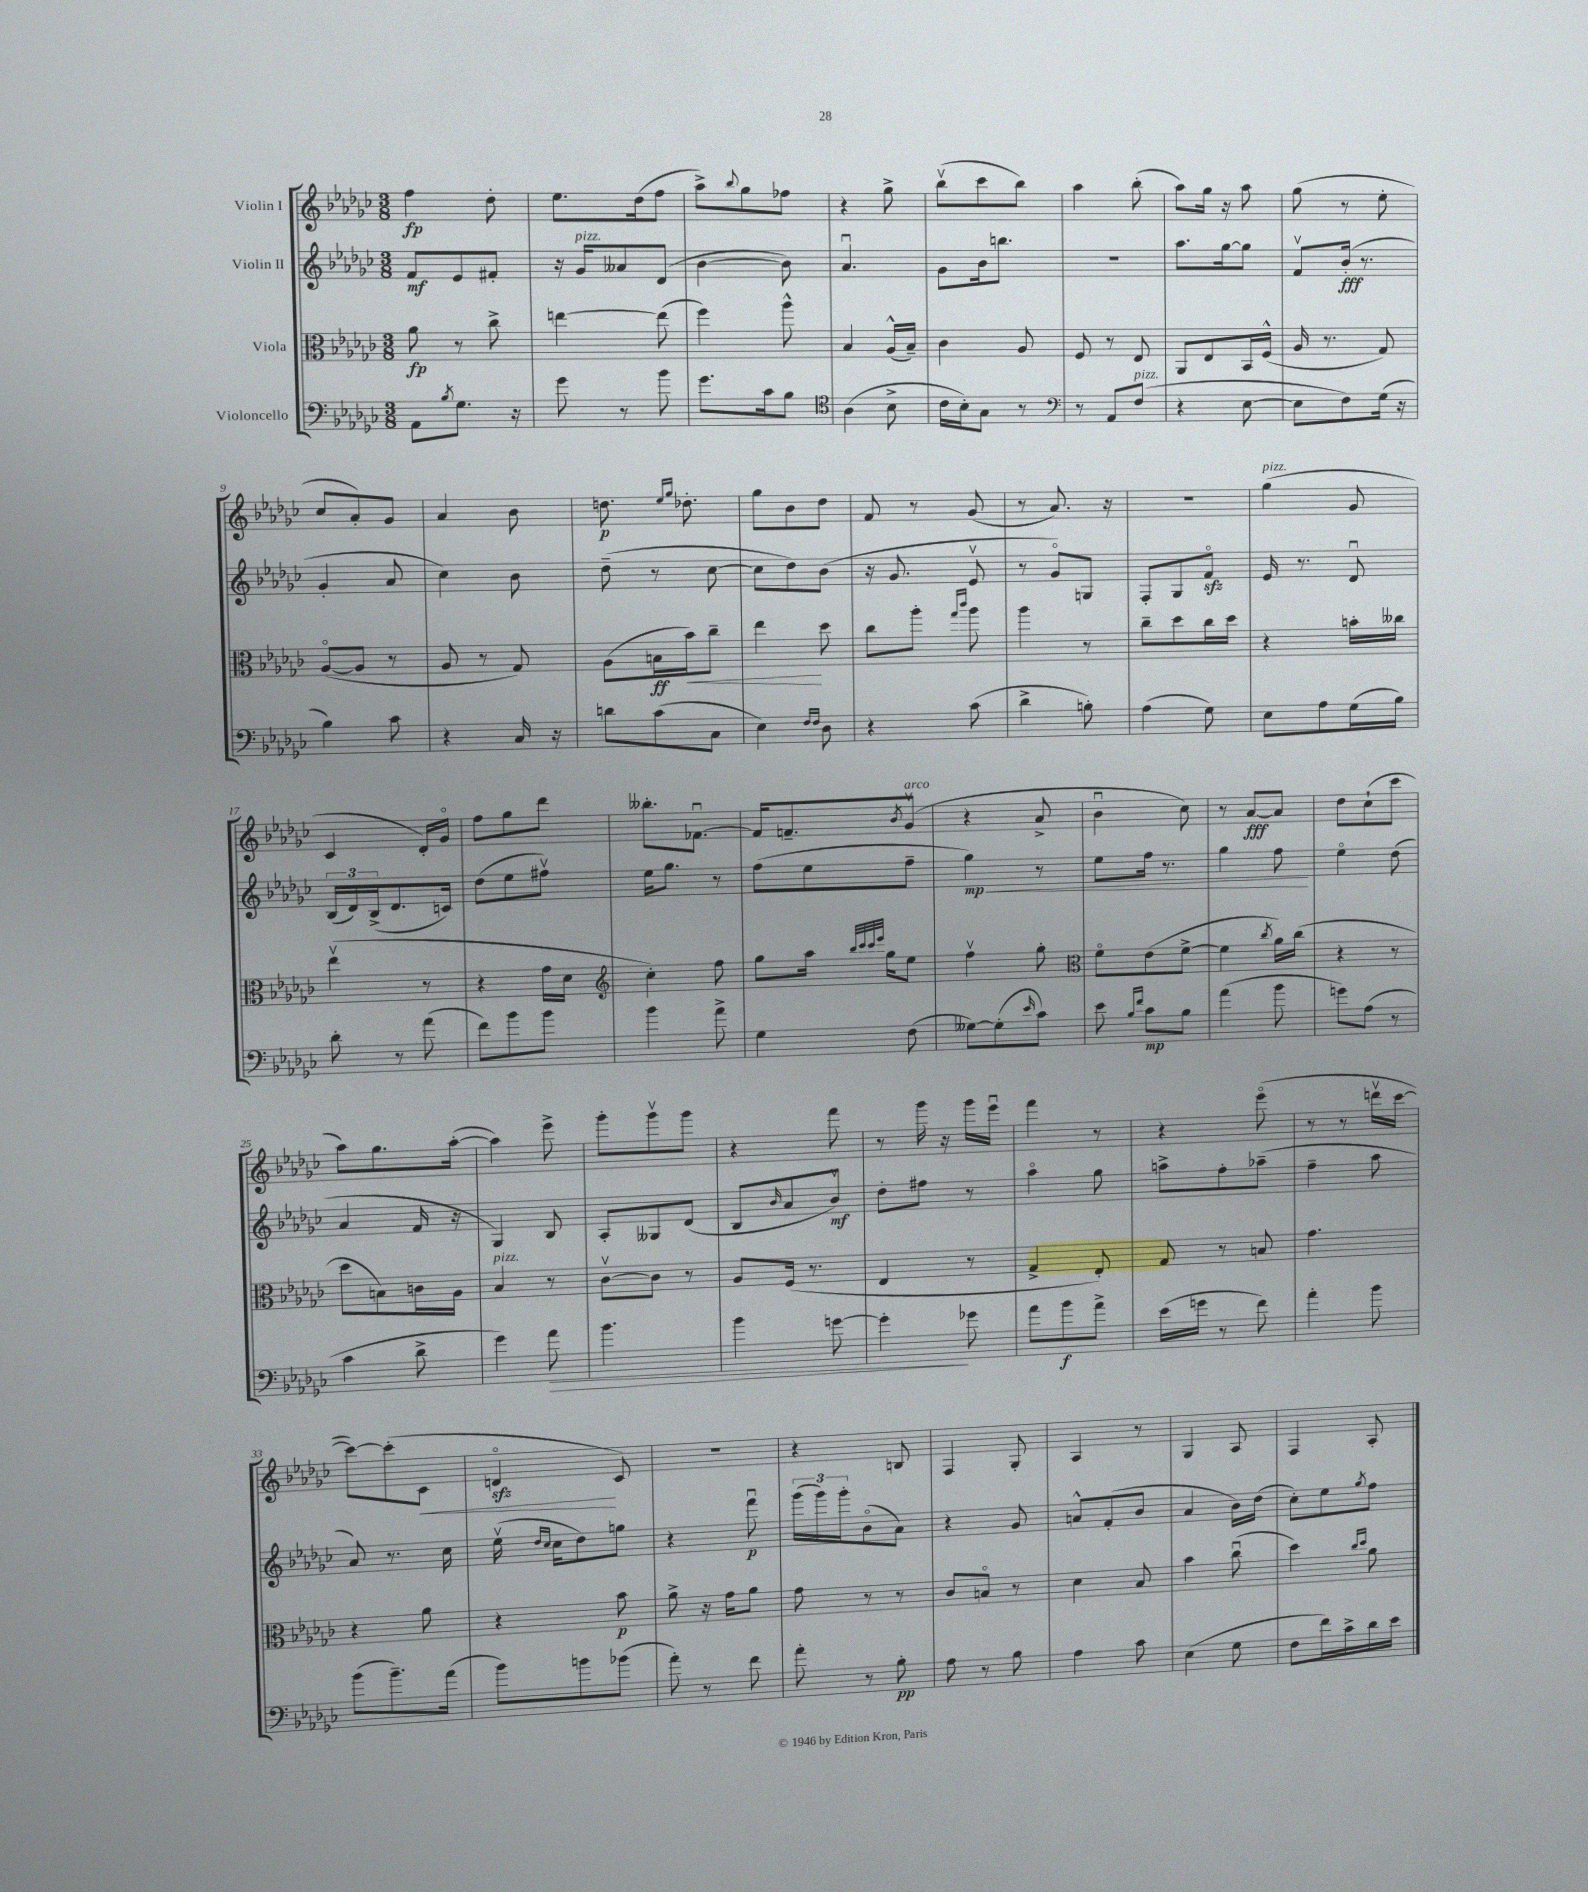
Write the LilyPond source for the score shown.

<<
\new StaffGroup <<
\new Staff = "s0" \with { instrumentName = "Violin I" } {
    \clef treble \key ges \major \numericTimeSignature \time 3/8
    f''4\fp des''8-. |
    ees''8. des''16( f''8 |
    aes''8->) \appoggiatura { bes''8 } ges''8 fes''8 |
    r4 ges''8-> |
    bes''8\upbow( ces'''8 bes''8) |
    aes''4 bes''8-.( |
    aes''8) ges''16 r16 aes''8 |
    ges''8( r8 ees''8-. |
    ces''8 aes'8-.) ges'8 |
    aes'4 bes'8 |
    d''8.\p \grace { ees''16 ges''16 } des''8.-. |
    ges''8 bes'8 des''8 |
    f'8 r8 ges'8( |
    r8 aes'8.) r16 |
    R4. |
    ges''4^\markup { \italic "pizz." }( ges'8 |
    ces'4 des'16-.) ges'16\flageolet |
    f''8 ges''8 des'''8 |
    beses''8.-. fes'8.~\downbow |
    fes'16 f'8.-- \acciaccatura { bes'8 } ges'8\upbow^\markup { \italic "arco" }( |
    r4 aes'8-> |
    bes'4\downbow ces''8) |
    r8 aes'8~\fff aes'8 |
    des''8 ces''8-!( ces'''8 |
    aes''8) ges''8. aes''16~-.( |
    aes''4) ees'''8-> |
    ges'''8-. ges'''8\upbow ges'''8 |
    r4 f'''8 |
    r8 ges'''16 r16 ges'''16 ees'''16\downbow |
    f'''4 r8 |
    r4 ees'''8\flageolet( |
    r8 r8 d'''16\upbow ces'''16~ |
    ces'''8~) ces'''8-.( ces'8\< |
    d'4\flageolet\sfz\! ces'8) |
    R4. |
    r4 b8 |
    f4 ges8-. |
    aes4 r8 |
    ges4 aes8 |
    f4 aes8-. \bar "|." |
}
\new Staff = "s1" \with { instrumentName = "Violin II" } {
    \clef treble \key ges \major \numericTimeSignature \time 3/8
    f'8\mf ees'8 fis'8-. |
    r16 ges'16^\markup { \italic "pizz." } aeses'8 des'8( |
    bes'4~ bes'8) |
    aes'4.\downbow |
    ges'8 bes'16 b''8. |
    R4. |
    aes''8. ges''16~ ges''8 |
    f'8\upbow bes'16-.\fff( r8. |
    ges'4-. aes'8 |
    ces''4) bes'8 |
    des''8--( r8 ces''8~ |
    ces''8 des''8) bes'8( |
    r16 ges'8. ees'8\upbow |
    r8 ges'8\flageolet) g8 |
    f8-. ges8 f'8\flageolet\sfz |
    ees'16 r8. des'8\downbow |
    \tuplet 3/2 { bes16( des'16) bes16->( } des'8. c'16) |
    des''8( ees''8 fis''8\upbow) |
    ees''16 ges''8. r8 |
    f''8( ees''8 f''8-- |
    ges''4\mp\<) r8 |
    ees''8 f''16 r8. |
    ges''4 f''8\! |
    ees''4\flageolet des''8( |
    aes'4 f'16 r16 |
    ges4) bes8 |
    aes8-. geses8 des'8( |
    bes8 \grace { bes'16 } aes'8 bes'8\upbow\mf) |
    des''8-. fis''8 r8 |
    aes''4\flageolet ges''8 |
    a''8-> f''8-. aes''8--( |
    f''4-- aes''8 |
    aes'8) r8. ces''16 |
    ees''16\upbow( \grace { des''16 ces''16 } ces''16 des''8) g''8 |
    r4 f'''8\downbow\p |
    \tuplet 3/2 { ges'''16( ges'''16) ges'''16-. } bes'8\flageolet( aes'8) |
    r4 ges'8 |
    a'8-^ f'8-.( bes'8 |
    aes'4 bes'16) des''16( |
    ces''8-.) ees''8 \acciaccatura { ges''8 } f''8 \bar "|." |
}
\new Staff = "s2" \with { instrumentName = "Viola" } {
    \clef alto \key ges \major \numericTimeSignature \time 3/8
    aes'8\fp r8 ces''8-> |
    e''4~ e''8( |
    f''4) aes''8-^ |
    bes4 aes16-^( bes16--) |
    ces'4 aes8 |
    f8 r8 ees8 |
    aes,8 ees8 bes,16 f16-^( |
    aes16 r8. ges8) |
    aes8~\flageolet( aes8 r8 |
    aes8 r8 ges8) |
    aes8( b16\ff bes'16\<) ces''8-- |
    ees''4\! des''8 |
    ces''8 aes''8-. \grace { ges''16 ces'''16 } aes''8 |
    aes''4 r8 |
    ces''8-- des''8 ces''16 des''16 |
    r4 b'16-. ceses''16 |
    ees''4\upbow( r8 |
    r4 ges'16 des'16 |
    \clef treble ces''4-.) f''8 |
    ges''8 aes''16 \grace { bes''32 ces'''32 ces'''32 ees'''32 } ges''16 ees''8 |
    f''4\upbow ges''8-. |
    \clef alto f'8\flageolet ees'8( f'8~-> |
    f'4 \acciaccatura { ces''8 } aes'16) ces''16( |
    r4 r8 |
    des''8 b8) c'16 aes16 |
    bes4^\markup { \italic "pizz." } r8 |
    ces'8~\upbow ces'8 r8 |
    aes8 f16( r8. |
    ees4 r8 |
    ges4-> ees8-.) |
    ges8 r8 b8 |
    ges'4. |
    r4 aes'8 |
    r4 bes'8\p |
    aes'8-> r16 ges'16 aes'8 |
    ges'8 r8 r8 |
    ces'8 b8\flageolet r8 |
    des'4 bes8 |
    bes'4 ces''8\downbow( |
    des''4) \grace { ces''16 des''16 } aes'8 \bar "|." |
}
\new Staff = "s3" \with { instrumentName = "Violoncello" } {
    \clef bass \key ges \major \numericTimeSignature \time 3/8
    aes,8 \acciaccatura { bes8 } ges8. r16 |
    ges'8 r8 bes'8 |
    ges'8. ces'16 bes8 |
    \clef tenor aes4( bes8-> |
    ces'16 bes16-.) ges8 r8 |
    \clef bass r8 aes,8 f8^\markup { \italic "pizz." }( |
    r4 ees8~ |
    ees8 f8) ges16( r16 |
    bes4) ces'8 |
    r4 ces16 r16 |
    d'8 ces'8( ces8 |
    ees4) \grace { f16 f16 } des8 |
    r4 ces'8( |
    des'4-> b8-.) |
    aes4( ges8) |
    ees8 aes8 ges16( bes16) |
    des'8-. r8 aes'8( |
    f'8) bes'8 bes'8 |
    bes'4 aes'8-> |
    ges4 f8( |
    geses8~) geses8-.( \grace { ees'16 } ces'8) |
    ees'8 \grace { bes16 f'16 } ces'8\mp bes8 |
    aes'4( bes'8 |
    g'8) aes8( r8 |
    ces'4 des'8-> |
    ges'4) aes'8\> |
    bes'4. |
    bes'4 g'8~ |
    g'4-.\! ges'8 |
    aes'8 bes'8\f aes'8-> |
    ees'16( g'16 r8 f'8) |
    aes'4-. bes'8 |
    bes'8( bes'8.--) aes'16( |
    bes'8) b'8 bes'8( |
    aes'8-.) r8 f'8 |
    aes'8-. r8 bes8-.\pp |
    aes8 r8 bes8 |
    aes4 ces'8 |
    ees4( ges8 |
    f8 f'16) ces'16-> des'16 ees'16 \bar "|." |
}
>>
>>
